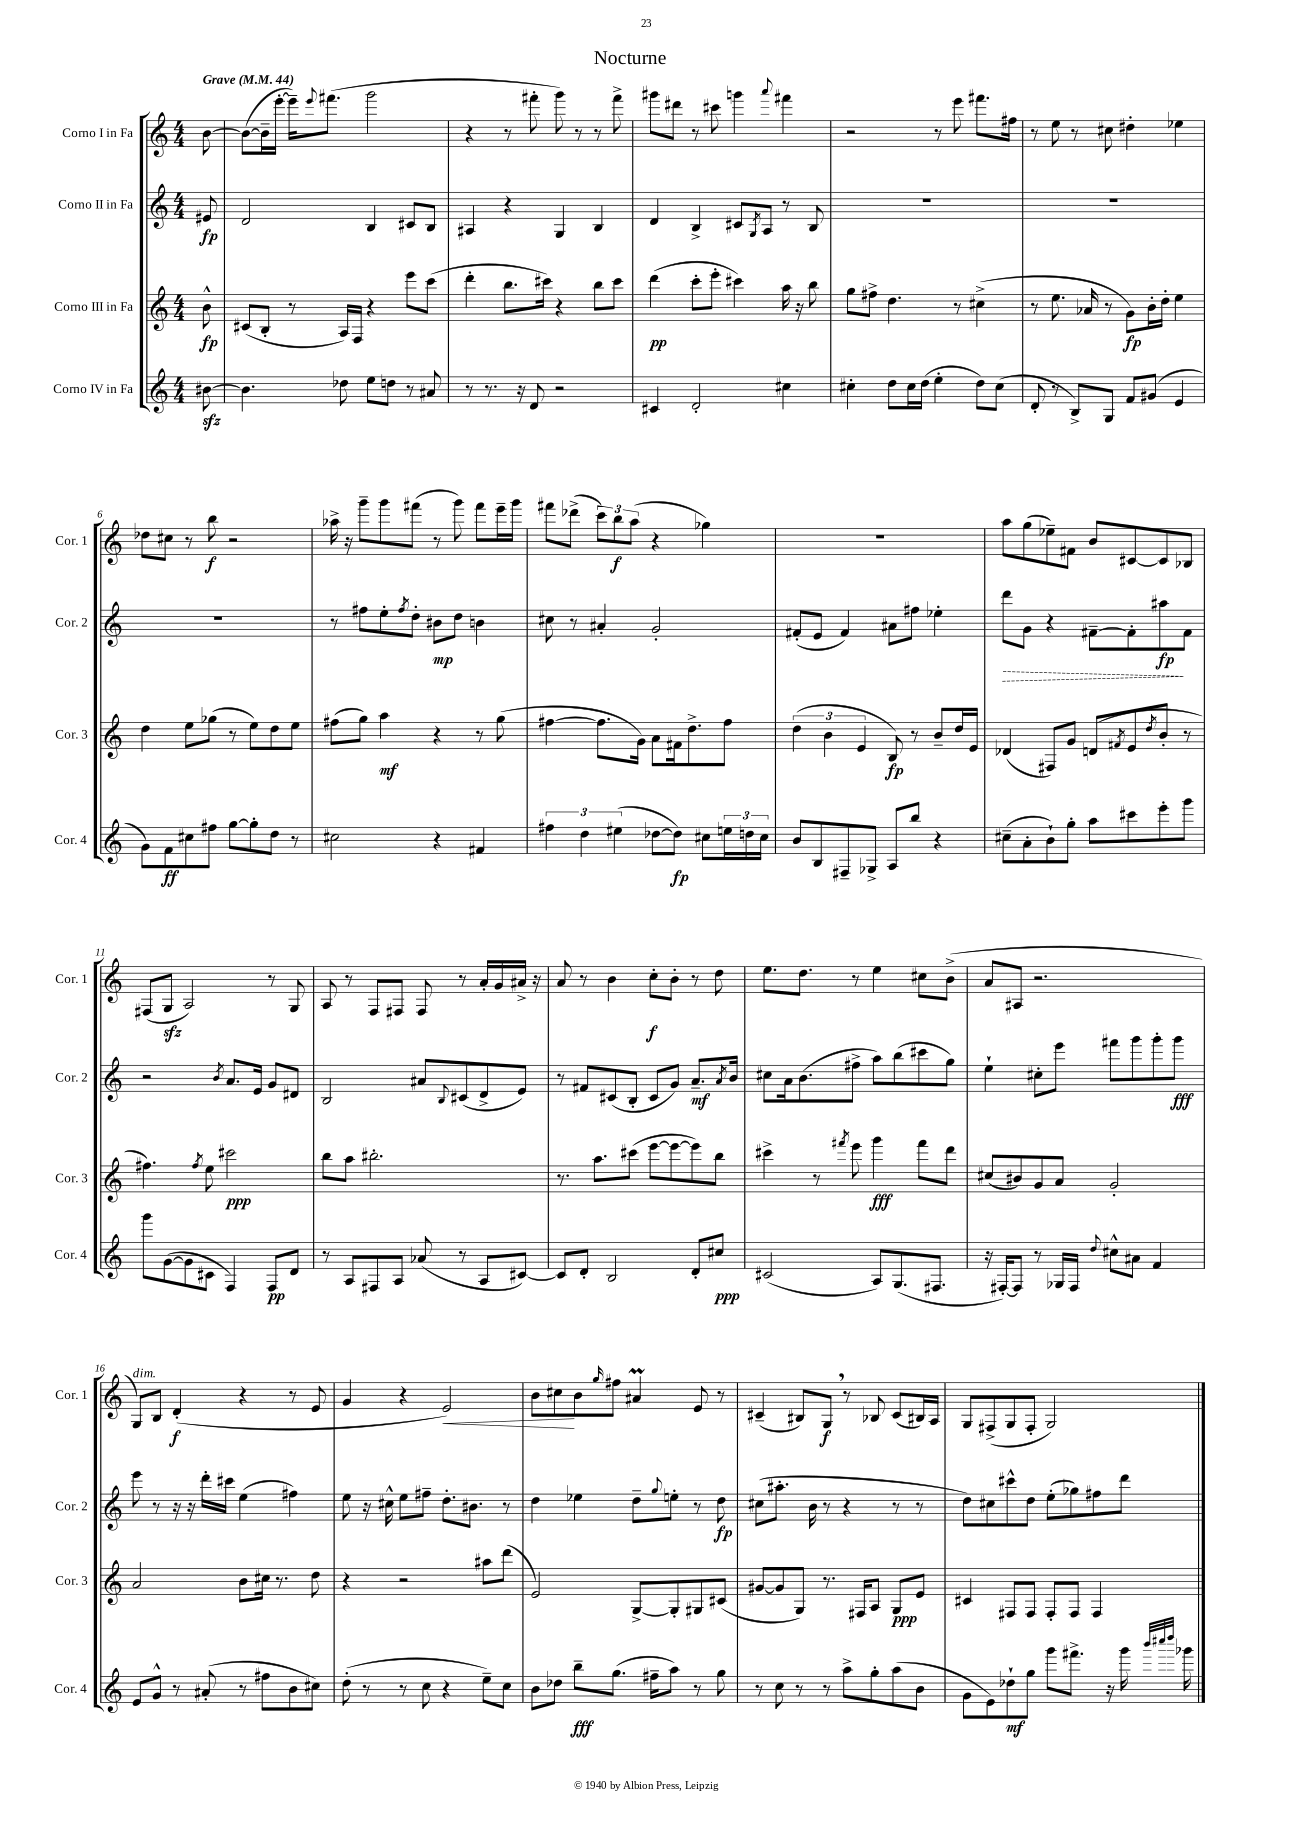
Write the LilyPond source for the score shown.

\header { title = "Nocturne" }
<<
\new StaffGroup <<
\new Staff = "s0" \with { instrumentName = "Corno I in Fa" shortInstrumentName = "Cor. 1" } {
    \clef treble \key c \major \numericTimeSignature \time 4/4 \partial 8 \tempo "Grave" 4 = 44
    b'8~ |
    b'8~( b'16-- e'''16~-. e'''16--) \appoggiatura { e'''8 } fis'''8.( g'''2 |
    r4 r8 fis'''8-. g'''8) r8 r8 fis'''8-> |
    gis'''8 dis'''8 r8 cis'''8 g'''4 \appoggiatura { a'''8 } fis'''4 |
    r2 r8 e'''8 fis'''8. fis''16 |
    r8 e''8 r8 cis''8 dis''4-. ees''4 |
    des''8 cis''8 r8 b''8\f r2 |
    aes''16-> r16 g'''8-- g'''8 fis'''8( r8 g'''8) fis'''8 e'''16-- g'''16 |
    fis'''8 des'''8->( \tuplet 3/2 { c'''8) b''8\f a''8( } r4 ges''4) |
    R1 |
    a''8 g''8( ees''8--) fis'8 b'8 cis'8~ cis'8 bes8 |
    fis8( g8\sfz a2) r8 g8 |
    a8 r8 f8 fis8 fis8 r8 a'16-. g'16 ais'16-> r16 |
    a'8 r8 b'4 c''8-.\f b'8-. r8 d''8 |
    e''8. d''8. r8 e''4 cis''8 b'8->( |
    a'8 ais8 r2. |
    g8^\markup { \italic "dim." }) b8 d'4-.\f( r4 r8 e'8 |
    g'4 r4 e'2\<) |
    b'8 cis''8\! b'8 \grace { g''16 } fis''8 ais'4\prall e'8 r8 |
    cis'4--( bis8) g8\f \breathe r8 bes8 cis'8( bis16) a16 |
    g8 fis8->( g8 fis8-. g2) \bar "|." |
}
\new Staff = "s1" \with { instrumentName = "Corno II in Fa" shortInstrumentName = "Cor. 2" } {
    \clef treble \key c \major \numericTimeSignature \time 4/4 \partial 8
    eis'8\fp |
    d'2 b4 cis'8 b8 |
    ais4 r4 g4 b4 |
    d'4 b4-> cis'8 \acciaccatura { g8 } a8 r8 b8 |
    R1 |
    R1 |
    R1 |
    r8 fis''8 e''8-. \acciaccatura { fis''8 } d''8-. bis'8\mp d''8 b'4 |
    cis''8 r8 ais'4-. g'2-. |
    fis'8-.( e'8 fis'4) ais'8 fis''8 ees''4-. |
    \once \override Hairpin.style = #'dashed-line d'''8\> g'8 r4 fis'8~-- fis'8-. ais''8\fp\! fis'8 |
    r2 \acciaccatura { b'8 } a'8. e'16 g'8 dis'8 |
    b2 ais'8 \appoggiatura { b8 } cis'8( d'8-> e'8) |
    r8 fis'8 cis'8( b8-. cis'8 g'8) a'8.--\mf \acciaccatura { a'8 } b'16 |
    cis''8 a'16 b'8.( fis''8-> a''8) b''8( cis'''8 g''8) |
    e''4-! cis''8-. e'''8 fis'''8 g'''8 g'''8-. g'''8\fff |
    e'''8 r8 r16 r16 d'''16-. cis'''16 e''4( fis''4) |
    e''8 r16 cis''16-^ e''8 fis''8-- d''8.-. bis'8. r8 |
    d''4 ees''4 d''8-- \appoggiatura { g''8 } e''8-. r8 d''8\fp |
    cis''8( ais''8.-. b'16 r8 r4 r8 r8 |
    d''8) cis''8 cis'''8-^ d''8 e''8-.( ges''8) fis''8 d'''8 \bar "|." |
}
\new Staff = "s2" \with { instrumentName = "Corno III in Fa" shortInstrumentName = "Cor. 3" } {
    \clef treble \key c \major \numericTimeSignature \time 4/4 \partial 8
    b'8-^\fp |
    cis'8( b8-. r8 a16) f16 r4 e'''8 c'''8( |
    d'''4-. b''8. cis'''16) r4 b''8 cis'''8 |
    d'''4\pp( c'''8-. e'''8-. cis'''4) a''16 r16 b''8 |
    g''8 fis''8-> d''4. r8 cis''4->( |
    r8 e''8. aes'16 r8 g'8\fp) b'16-. d''16-. e''4 |
    d''4 e''8 ges''8( r8 e''8) d''8 e''8 |
    fis''8( g''8) a''4\mf r4 r8 g''8( |
    fis''4~ fis''8. g'16) a'8 fis'16 d''8.-> fis''8 |
    \tuplet 3/2 { d''4( b'4 e'4 } b8\fp) r8 b'8-- d''16 e'16 |
    des'4( fis8) g'8 d'8( \acciaccatura { fis'8 } e'8 \acciaccatura { d''8 } b'8-. r8 |
    fis''4.) \acciaccatura { fis''8 } e''8 cis'''2\ppp |
    b''8 a''8 bis''2.-. |
    r8. a''8. cis'''8( e'''8~ e'''8~ e'''8) b''8 |
    cis'''4-> r8 \acciaccatura { fis'''8 } e'''8 g'''4\fff fis'''8 d'''8 |
    cis''8( bis'8) g'8 a'8 g'2-. |
    a'2 b'8 cis''16 r8. d''8 |
    r4 r2 ais''8 d'''8( |
    e'2) g8~-> g8-. gis8 cis'8( |
    gis'8~ gis'8 g8) r8. fis16 a8 g8\ppp e'8 |
    cis'4 fis8 fis8 fis8-. fis8 fis4 \bar "|." |
}
\new Staff = "s3" \with { instrumentName = "Corno IV in Fa" shortInstrumentName = "Cor. 4" } {
    \clef treble \key c \major \numericTimeSignature \time 4/4 \partial 8
    bis'8~\sfz |
    bis'4. des''8 e''8 d''8 r8 ais'8 |
    r8 r8. r16 d'8 r2 |
    cis'4 d'2-. cis''4 |
    cis''4-. d''8 cis''16 d''16( e''4-. d''8) cis''8( |
    d'8-. r8 b8->) g8 f'8 gis'8( e'4 |
    g'8) f'8\ff cis''8 fis''8 g''8~ g''8-. d''8 r8 |
    cis''2 r4 fis'4 |
    \tuplet 3/2 { fis''4 d''4 eis''4( } des''8~ des''8\fp) cis''8 \tuplet 3/2 { e''16 d''16 cis''16 } |
    b'8 b8 fis8-- ges8-> a8 b''8 r4 |
    cis''8--( a'8-. b'8-!) g''8-. a''8 cis'''8 e'''8-. g'''8 |
    g'''8 g'8~( g'8 cis'8 f4) f8\pp d'8 |
    r8 a8 fis8 a8 aes'8( r8 a8 cis'8~) |
    cis'8 d'8-. b2 d'8-. cis''8\ppp |
    cis'2( a8) g8.( fis8. |
    r16 fis16~-.) fis8 r8 ges16 fis16 \appoggiatura { d''8 } cis''8-^ ais'8 f'4 |
    e'8 g'8-^ r8 ais'8-.( r8 fis''8 b'8 cis''8) |
    d''8-.( r8 r8 c''8 r4 e''8--) c''8 |
    b'8 des''8 b''8--\fff g''8.( fis''16-- a''8) r8 g''8 |
    r8 c''8 r8 r8 a''8-> g''8-. a''8( b'8 |
    g'8 e'8) des''8-!\mf g''8 g'''8 fis'''8.-> r16 g'''16 \grace { b'''32 cis''''32 d''''32 } ges'''16 \bar "|." |
}
>>
>>
